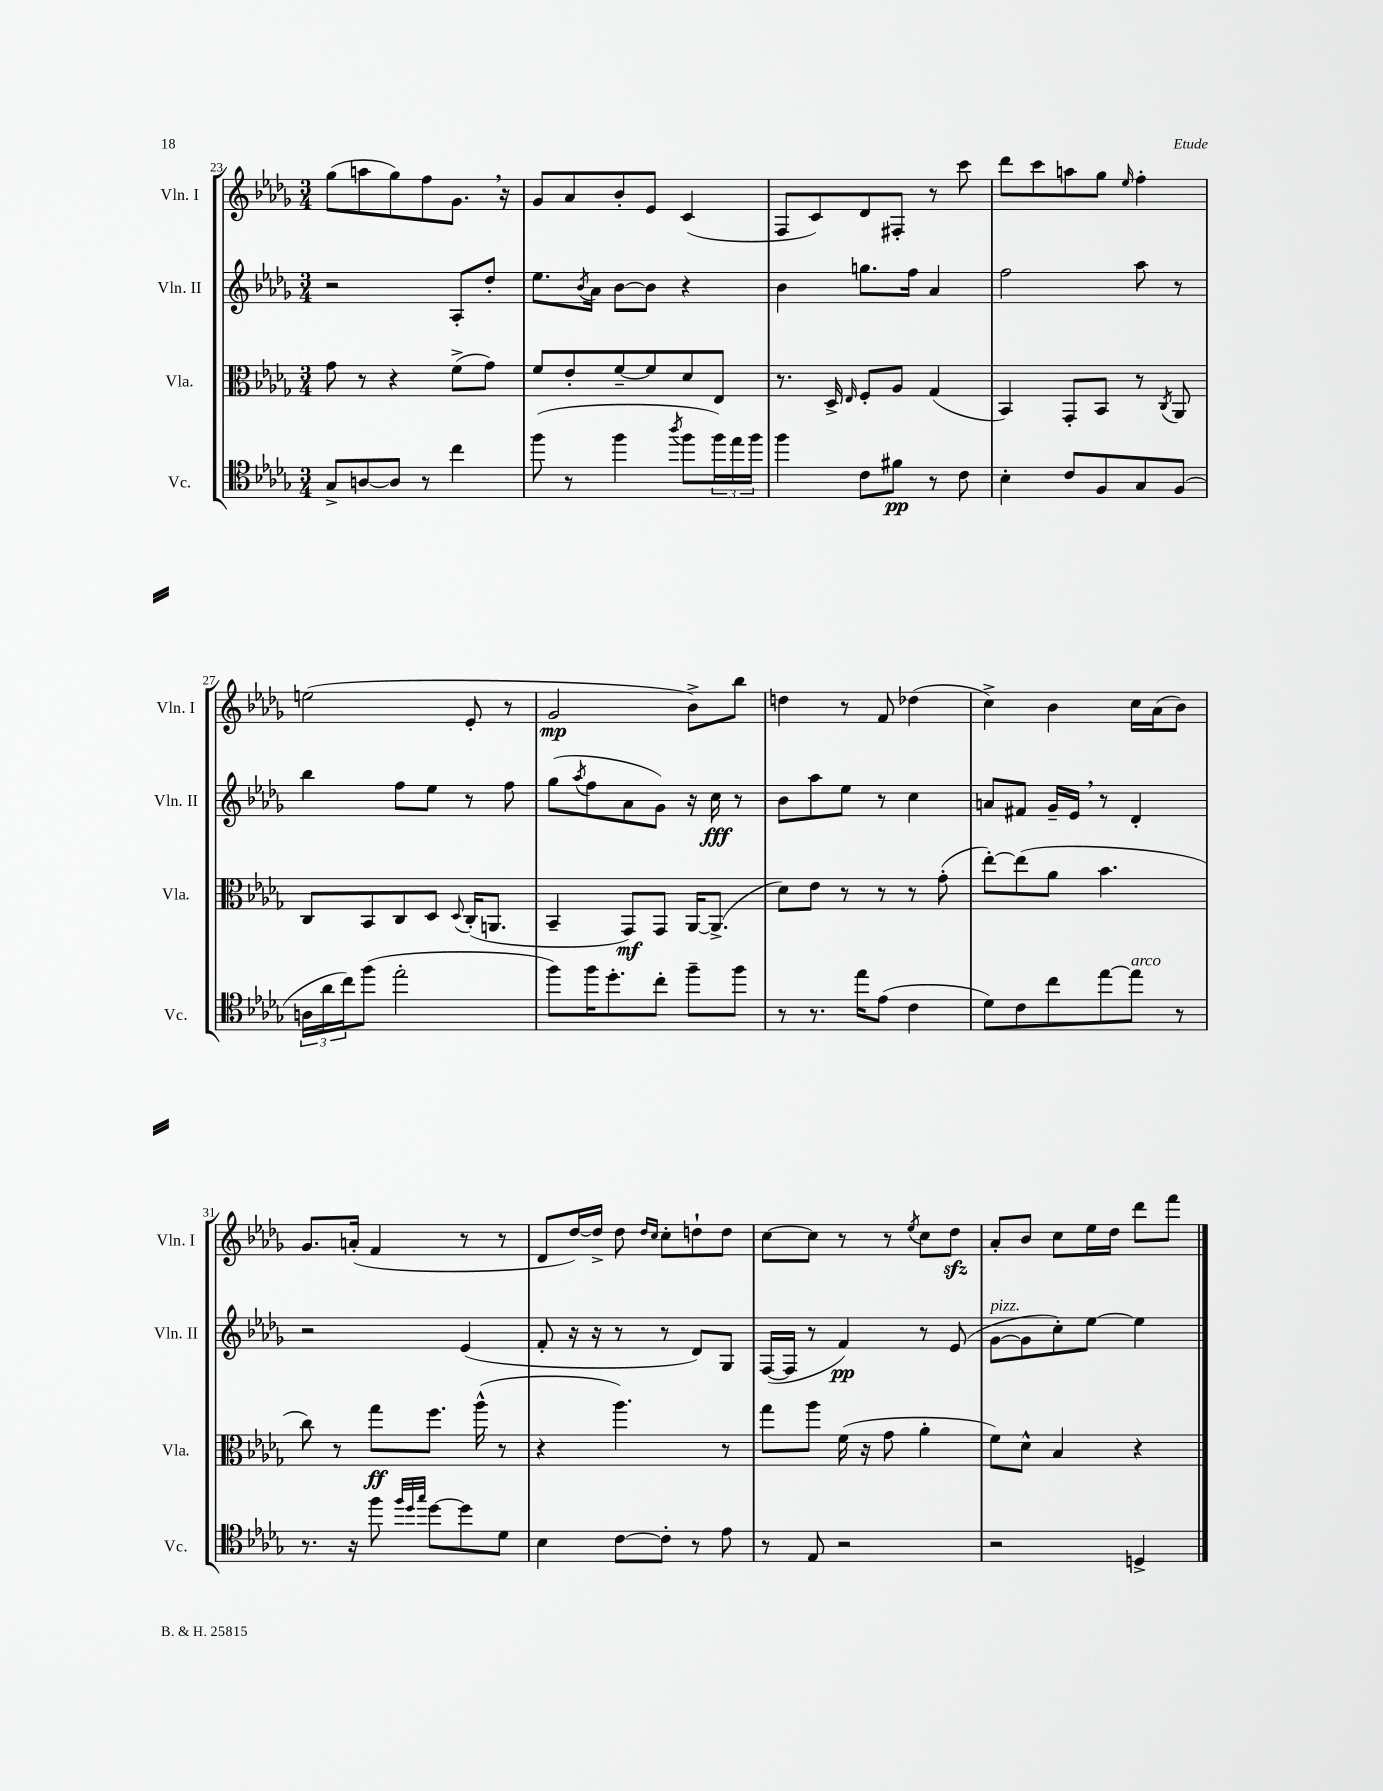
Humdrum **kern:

**kern	**kern	**kern	**kern
*staff4	*staff3	*staff2	*staff1
*clefC4	*clefC3	*clefG2	*clefG2
*k[b-e-a-d-g-]	*k[b-e-a-d-g-]	*k[b-e-a-d-g-]	*k[b-e-a-d-g-]
*M3/4	*M3/4	*M3/4	*M3/4
8G-^/L	8g-\	2r	(8gg-\L
[8A/	8r	.	8aa\
8A/]J	4r	.	8gg-\)
8r	.	.	8ff\
4cc\	(8f^\L	8A-'/L	8.g-\J
.	8g-\J)	8dd-'/J	.
.	.	.	16r
=	=	=	=
(8ff\	8f/L	8.ee-\L	8g-/L
8r	8e-'/	.	8a-/
.	.	8qb-/	.
.	.	16a-\Jk	.
4ff\	[8f~/	[8b-\L	8b-'/
.	8f/]	8b-\]J	8e-/J
8qaa-/	.	.	.
8ff\L	8d-/	4r	(4c/
24ff\L)	8E-/J	.	.
24ee-\	.	.	.
24ff\JJ	.	.	.
=	=	=	=
4ff\	8.r	4b-\	8F/L
.	.	.	8c/)
.	16D-^/	.	.
.	16qqE-/	.	.
8c\L	8F'/L	8.gg\L	8d-/
8f#\J	8A-/J	.	8F#'/J
.	.	16ff\Jk	.
8r	(4G-/	4a-/	8r
8c\	.	.	8ccc\
=	=	=	=
4B-'\	4BB-/)	2ff\	8ddd-\L
.	.	.	8ccc\
8c/L	8GG-'/L	.	8aa\
8F/	8BB-/J	.	8gg-\J
.	.	.	16qqee-/
8G-/	8r	8aa-\	4ff'\
.	8qC/	.	.
(8F/J	8AA-/	8r	.
=	=	=	=
24A\LL	8C/L	4bb-\	(2ee\
24a-\	.	.	.
24cc\J)	.	.	.
(8ff\J	8BB-/	.	.
2ee-'\	8C/	8ff\L	.
.	8D-/J	8ee-\J	.
.	8qqD-/	.	.
.	(16C'/LK	8r	8e-'/
.	8.AA/J	.	.
.	.	8ff\	8r
=	=	=	=
8ff\L)	4BB-~/	(8gg-\L	2g-/
.	.	8qaa-/	.
16ff\K	.	8ff\	.
8.dd-'\	.	.	.
.	8GG-/L)	8a-\	.
8cc'\J	8GG-/J	8g-\J)	.
8ff~\L	[16AA-/LK	16r	8b-^\L)
.	(8.AA-^/]J	16cc\	.
8ff\J	.	8r	8bb-\J
=	=	=	=
8r	8d-\L)	8b-\L	4dd\
8.r	8e-\J	8aa-\	.
.	8r	8ee-\J	8r
16ee-\LK	.	.	.
(8e-\J	8r	8r	8f/
4c\	8r	4cc\	(4dd-\
.	(8g-'\	.	.
=	=	=	=
8d-\L)	[8ee-'\L)	8a/L	4cc^\)
8c\	(8ee-\]	8f#/J	.
8cc\	8a-\J	16g-~/LL	4b-\
.	.	16e-/JJ	.
[8ee-\	4.b-\	8r	.
8ee-\]J	.	4d-'/	16cc\LL
.	.	.	(16a-\J
8r	.	.	8b-\J)
=	=	=	=
8.r	8cc\)	2r	8.g-/L
.	8r	.	.
16r	.	.	(16a'/Jk
8ff\	8gg-\L	.	4f/
32qqff/LLL	.	.	.
32qqdd-/	.	.	.
32qqgg-/JJJ	.	.	.
[8dd-\L	8.ff\J	.	.
8dd-\]	.	(4e-/	8r
.	(16aa-^^\	.	.
8d-\J	8r	.	8r
=	=	=	=
4B-\	4r	8f'/	8d-/L
.	.	16r	[16dd-/L)
.	.	16r	16dd-^/]JJ
[8c\L	4.aa-\)	8r	8dd-\
.	.	.	16qqdd-/LL
.	.	.	16qqcc/JJ
8c'\]J	.	8r	8cc'\L
8r	.	8d-/L)	8dd`\
8e-\	8r	8G-/J	8dd\J
=	=	=	=
8r	8gg-\L	([16F/LL	[8cc\L
.	.	16F/]JJ	.
8E-/	8aa-\J	8r	8cc\]J
2r	(16f\	4f/)	8r
.	16r	.	.
.	8g-\	.	8r
.	.	.	8qee-/
.	4a-'\	8r	8cc\L
.	.	(8e-/	8dd-\J
=	=	=	=
2r	8f\L)	[8g-\L	8a-'/L
.	8d-^^\J	8g-\]	8b-/J
.	4B-/	8cc'\)	8cc\L
.	.	[8ee-\J	16ee-\L
.	.	.	16dd-\JJ
4D^/	4r	4ee-\]	8ddd-\L
.	.	.	8fff\J
==	==	==	==
*-	*-	*-	*-
